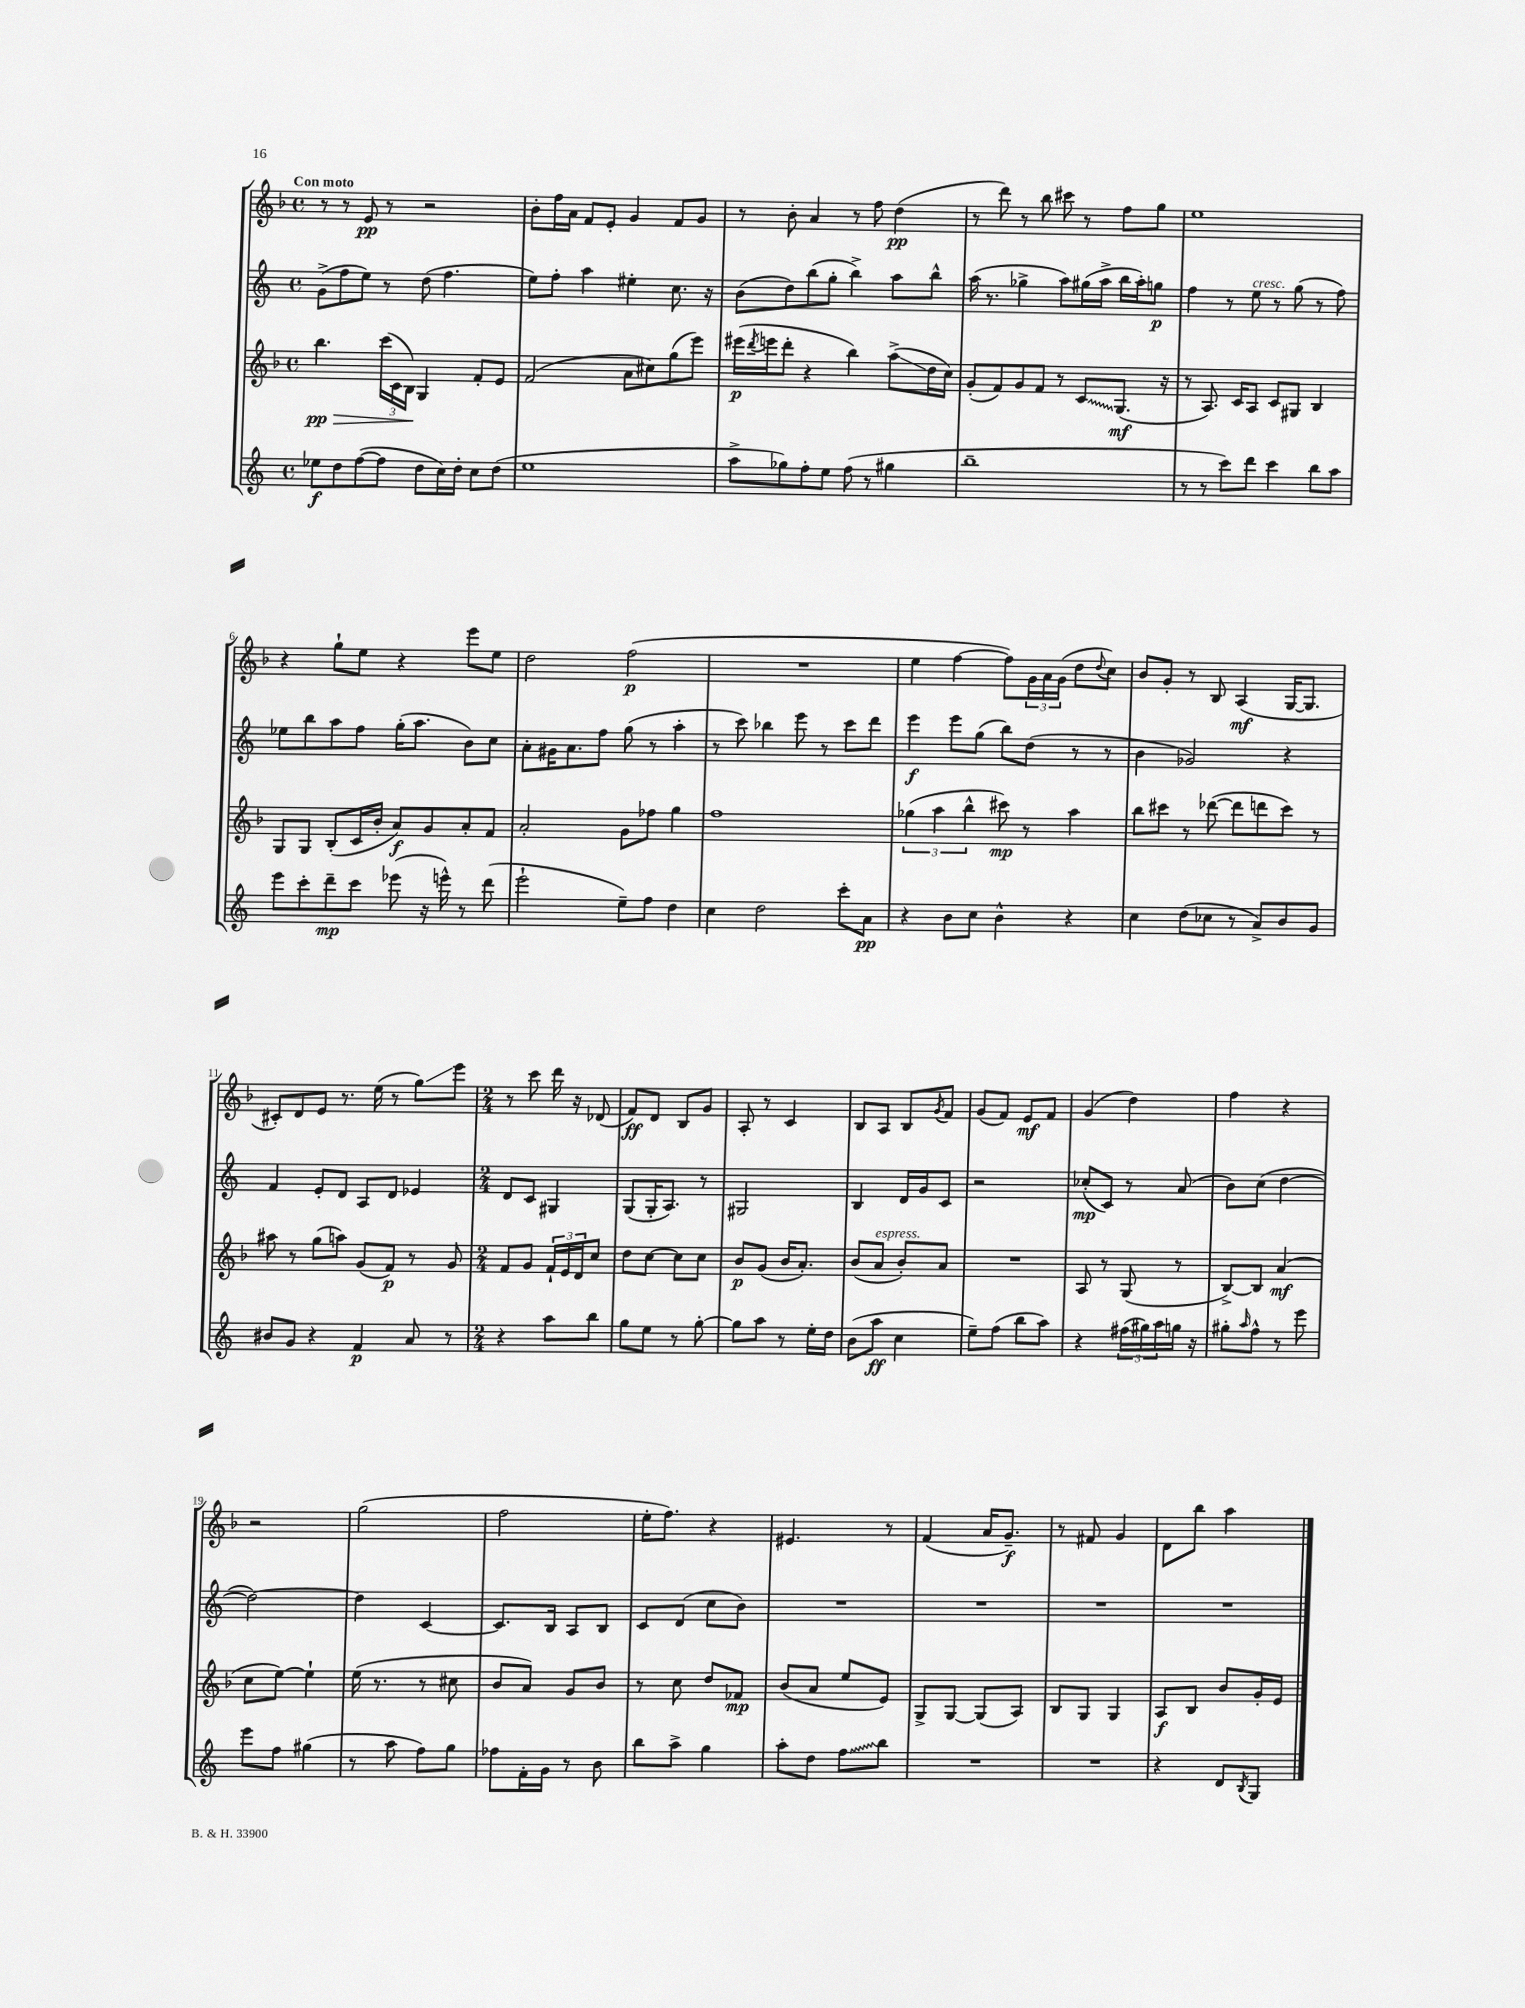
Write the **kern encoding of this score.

**kern	**kern	**kern	**kern
*staff4	*staff3	*staff2	*staff1
*clefG2	*clefG2	*clefG2	*clefG2
*k[]	*k[b-]	*k[]	*k[b-]
*M4/4	*M4/4	*M4/4	*M4/4
*met(c)	*met(c)	*met(c)	*met(c)
8ee-\L	4.bb-\	(8g^\L	8r
8dd\	.	8ff\	8r
([8ff\	.	8ee\J)	8e/
8ff\]J	(24ccc\LL	8r	8r
.	24c\	.	.
.	24B-\JJ)	.	.
8dd\L	4G/	(8dd\	2r
16cc\L)	.	4.ff\	.
16dd'\JJ	.	.	.
8cc\L	8f'/L	.	.
(8dd\J	8e/J	.	.
=	=	=	=
1ee	(2f/	8ee\L)	8b-'\L
.	.	8ff'\J	16ff\L
.	.	.	16a\JJ
.	.	4aa\	8f/L
.	.	.	8e'/J
.	8a\L	4ee#'\	4g/
.	8cc#\)	.	.
.	(8gg\	8.cc\	8f/L
.	8eee\J)	.	8g/J
.	.	16r	.
=	=	=	=
8aa^\L	(16eee#\LL	(8b\L	8r
.	8qddd/	.	.
.	16eee\J	.	.
8gg-\)	8ddd'\J	8dd\)	8b-'\
8ff'\	4r	(8bb\	4a/
8ee\J	.	8gg'\J	.
(8ff\	4bb-\)	4bb^\)	8r
8r	.	.	8ff\
4gg#\	(8aa^\L	8aa\L	(4dd\
.	16dd\L	8bb^^\J	.
.	16cc\JJ)	.	.
=	=	=	=
1bb~	(8g'/L	(16aa\	8r
.	.	8.r	.
.	8f/)	.	8ddd\)
.	8g/	4gg-^\	8r
.	8f/J	.	8bb-\
.	8r	8aa\L)	8ccc#\
.	8c/L	(16gg#\L	8r
.	.	16aa^\JJ	.
.	(8.G/J	16bb\LL	8ff\L
.	.	16aa'\J)	.
.	.	8gg\J	8gg\J
.	16r	.	.
=	=	=	=
8r	8r	4ff\	1ee
8r	8.A/)	.	.
8ccc\L)	.	8r	.
.	16c/LK	.	.
8ddd\J	8A/J	8ee\	.
4ccc\	8c/L	8r	.
.	8G#/J	(8gg\	.
8bb\L	4B-/	8r	.
8aa\J	.	8ff\)	.
=	=	=	=
8eee\L	8G/L	8ee-\L	4r
8ccc'\	8G/J	8bb\	.
8ddd~\	(8B-'/L	8aa\	8gg`\L
8ccc\J	16c/L	8ff\J	8ee\J
.	16b-'/JJ	.	.
(8eee-\	8a/L)	(16gg'\LK	4r
.	.	8.aa\J	.
16r	8g/	.	.
16eee^^\)	.	.	.
8r	8a'/	8b\L)	8eee\L
(8ddd\	8f/J	8cc\J	8ee\J
=	=	=	=
2eee`\	2a'/	8a'\L	2dd\
.	.	16g#\K	.
.	.	8.a\	.
.	.	8ff\J	.
8ee~\L)	8g\L	(8gg\	(2ff\
8ff\J	8ff-\J	8r	.
4dd\	4gg\	4aa'\	.
=	=	=	=
4cc\	1ff	8r	1r
.	.	8ccc\)	.
2dd\	.	4bb-\	.
.	.	8eee\	.
.	.	8r	.
8ccc'\L	.	8ccc\L	.
8a\J	.	8ddd\J	.
=	=	=	=
4r	(6gg-\	4eee\	4ee\
.	6aa\	.	.
8b\L	.	8eee\L	[4ff\
.	6bb-^^\	.	.
8cc\J	.	(8gg\J	.
4b^^\	8ccc#\)	8bb\L)	8ff\]L)
.	8r	(8dd\J	24g\L
.	.	.	24a\
.	.	.	(24g\JJ
4r	4aa\	8r	8dd\L
.	.	.	8qqdd/
.	.	8r	8cc\J)
=	=	=	=
4cc\	8bb-\L	4b\	8b-/L
.	8ccc#\J	.	8g'/J
(8dd\L	8r	2g-/)	8r
8cc-\J	([8ddd-\	.	8B-/
8r	8ddd-\]L	.	(4A/
8a^/L)	8ddd\	.	.
8b/	8ccc#\J)	4r	[16G/LK
.	.	.	8.G/]J
8g/J	8r	.	.
=	=	=	=
8b#/L	8aa#\	4f/	8c#'/L)
8g/J	8r	.	8d/
4r	(8gg\L	8e'/L	8e/J
.	8aa\J)	8d/J	8.r
4f/	(8g/L	8A/L	.
.	.	.	(16ee\
.	8f/J)	8d/J	8r
8a/	8r	4e-/	8gg\L)
8r	8g/	.	8eee\J
=	=	=	=
*M2/4	*M2/4	*M2/4	*M2/4
4r	8f/L	8d/L	8r
.	8g/J	8c/J	8ccc\
8aa\L	24f`/LL	4G#/	16ddd\
.	24e/	.	.
.	.	.	16r
.	24d/J	.	.
8bb\J	8cc/J	.	(8d-/
=	=	=	=
8gg\L	8dd\L	(8G/L	8f/L)
8ee\J	[8cc\J	16G'/K	8d/J
.	.	8.A/J)	.
8r	8cc\]L	.	8B-/L
[8gg'\	8cc\J	8r	8g/J
=	=	=	=
8gg\]L	8b-/L	2G#/	8A'/
8aa\J	(8g/J	.	8r
8r	16b-/LK	.	4c/
.	8.a'/J)	.	.
16ee'\LL	.	.	.
16dd\JJ	.	.	.
=	=	=	=
(8b\L	(8b-/L	4B/	8B-/L
8aa\J	8a/J	.	8A/J
4cc\	8b-'/L)	16d/LL	8B-/L
.	.	16g/J	.
.	.	.	8qg/
.	8a/J	8c/J	8f/J
=	=	=	=
8ee~\L)	2r	2r	(8g/L
(8ff\J	.	.	8f/J)
8bb\L	.	.	8e/L
8aa\J)	.	.	8f/J
=	=	=	=
4r	8A/	(8cc-'/L	(4g/
.	8r	8c/J)	.
(24ff#\LL	(8G/	8r	4dd\)
24gg#\)	.	.	.
24aa\	.	.	.
16gg\JJ	8r	(8a/	.
16r	.	.	.
=	=	=	=
8gg#'\L	[8B-^/L)	8b\L)	4ff\
16qqaa/	.	.	.
8ff^^\J	8B-/]J	(8cc\J	.
8r	(4a/	[4dd\	4r
8eee\	.	.	.
=	=	=	=
8eee\L	8cc\L	2dd\_)	2r
8ff\J	[8ee\J)	.	.
(4gg#\	4ee`\]	.	.
=	=	=	=
8r	(16ee\	4dd\]	(2gg\
.	8.r	.	.
8aa\	.	.	.
8ff\L)	8r	[4c/	.
8gg\J	8cc#\	.	.
=	=	=	=
8ff-\L	8b-/L	8.c/]L	2ff\
16f'\L	8a/J)	.	.
16g\JJ	.	16B/Jk	.
8r	8g/L	8A/L	.
8b\	8b-/J	8B/J	.
=	=	=	=
8bb\L	8r	8c/L	16ee'\LK
.	.	.	8.ff\J)
8aa^\J	8cc\	(8d/J	.
4gg\	8dd/L	8cc\L	4r
.	8f-/J	8b\J)	.
=	=	=	=
8aa'\L	(8b-/L	2r	4.e#/
8dd\J	8a/J	.	.
8ff\L	8ee/L	.	.
8bb\J	8e/J)	.	8r
=	=	=	=
2r	8G^/L	2r	(4f/
.	[8G/J	.	.
.	(8G/]L	.	16a/LK
.	.	.	8.g~/J)
.	8A/J)	.	.
=	=	=	=
2r	8B-/L	2r	8r
.	8G/J	.	8f#/
.	4G/	.	4g/
=	=	=	=
4r	8A/L	2r	8d\L
.	8B-/J	.	8bb-\J
8d/L	8b-/L	.	4aa\
8qB/	.	.	.
8G/J	16g'/L	.	.
.	16e/JJ	.	.
==	==	==	==
*-	*-	*-	*-
